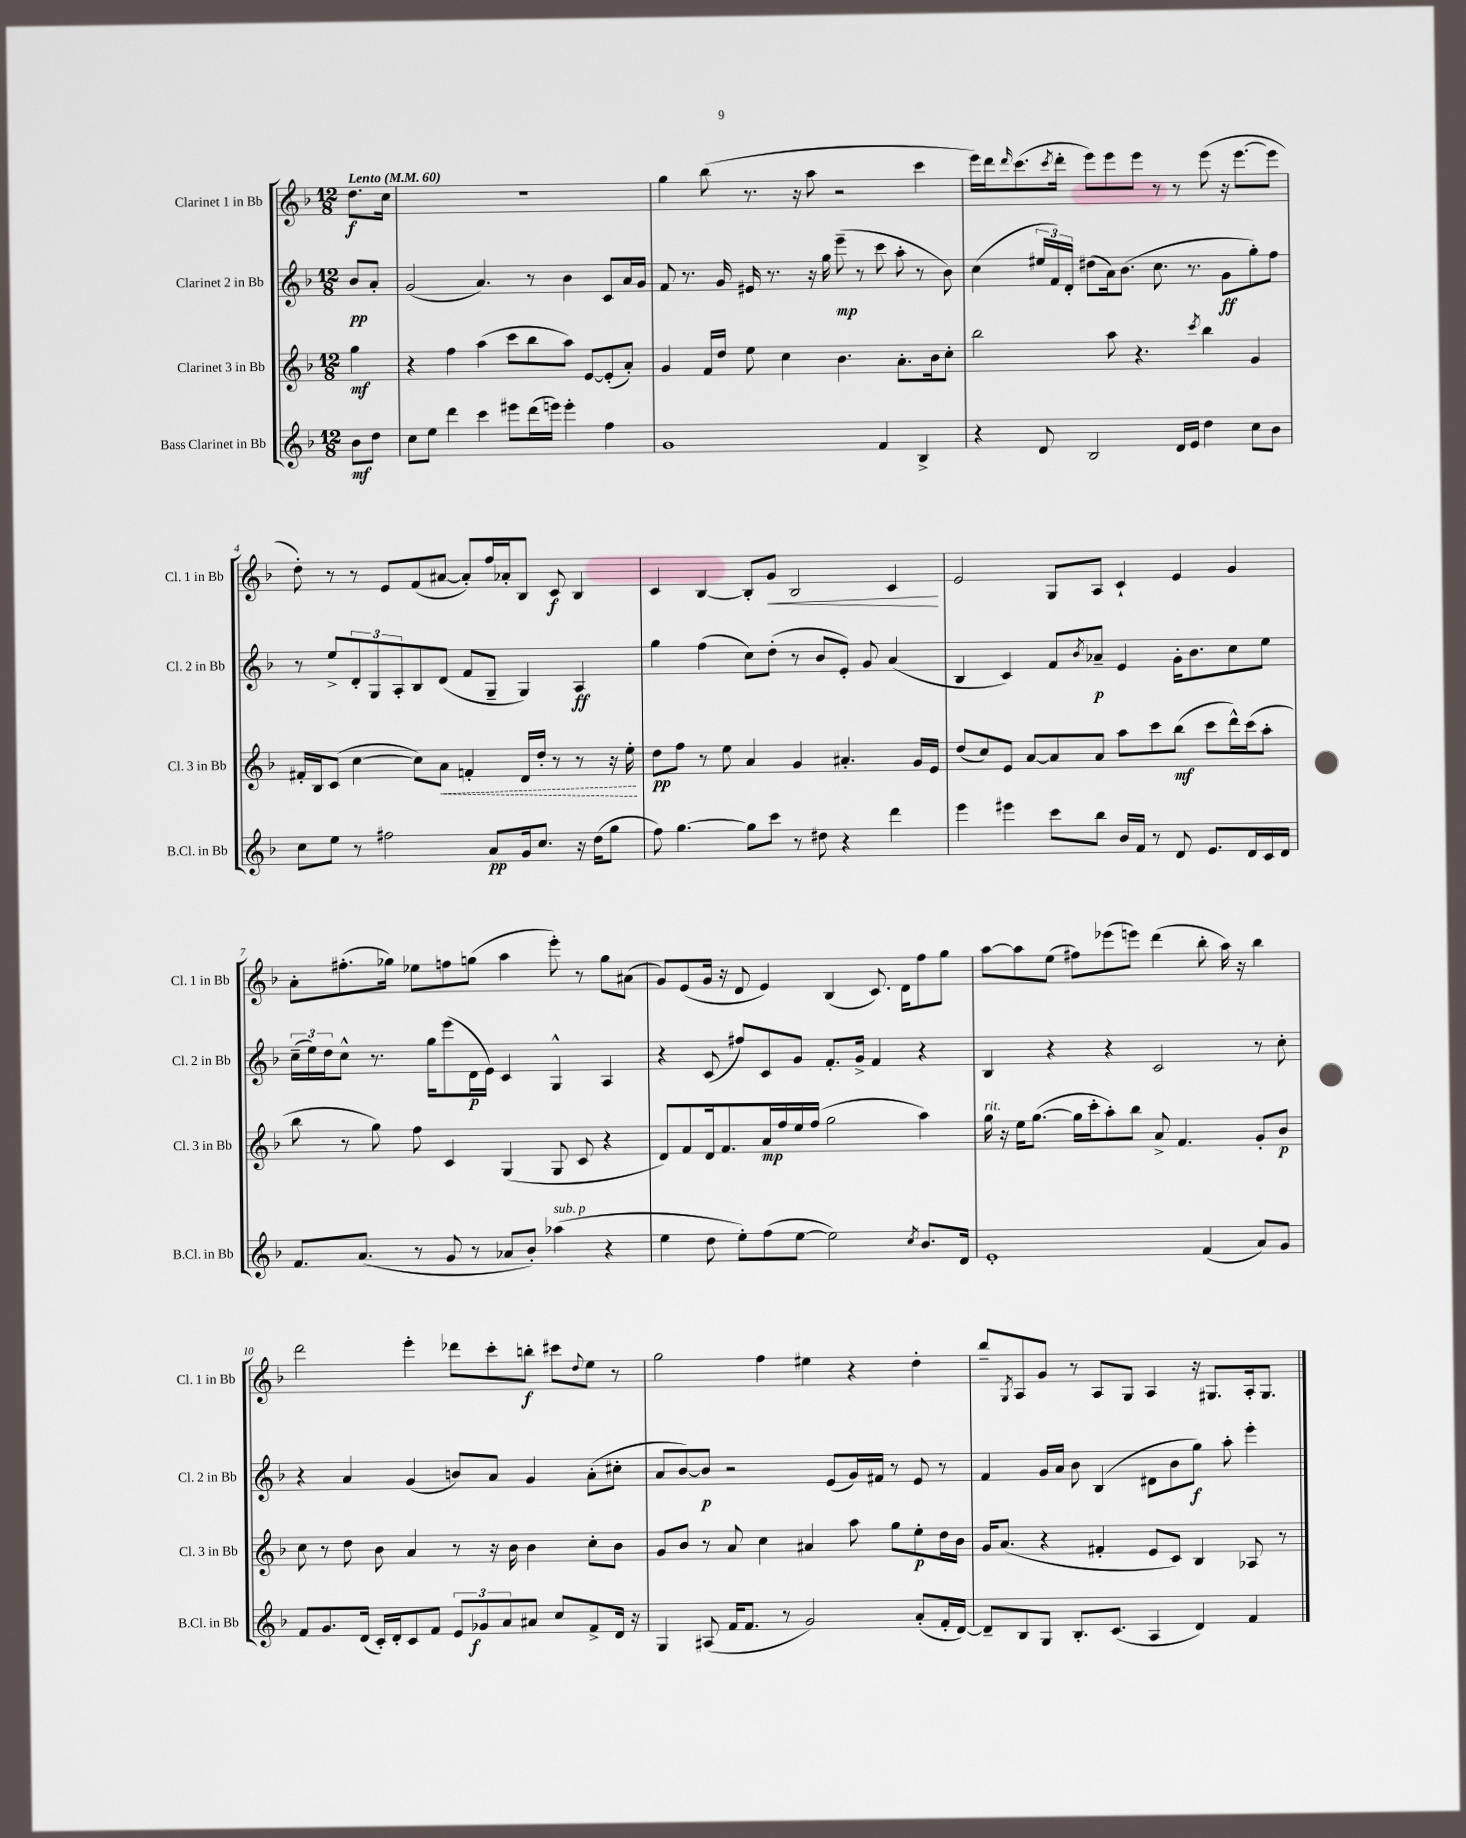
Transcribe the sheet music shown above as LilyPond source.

<<
\new StaffGroup <<
\new Staff = "s0" \with { instrumentName = "Clarinet 1 in Bb" shortInstrumentName = "Cl. 1 in Bb" } {
    \clef treble \key f \major \numericTimeSignature \time 12/8 \partial 4 \tempo "Lento" 4 = 60
    d''8.\f c''16 |
    R1. |
    g''4 bes''8( r8. r16 a''8 r2 c'''4 |
    e'''16) d'''16 \grace { d'''16 } c'''8.( \acciaccatura { c'''8 } d'''16-. e'''8) e'''8 e'''8 r8 r8 e'''8( r16 e'''8.~ e'''8 |
    d''8-.) r8 r8 e'8 f'8( ais'8~ ais'8-.) f''16 aes'16-. bes8 c'8\f bes4 |
    c'4 bes4~ bes8-. g'8\< bes2 c'4\! |
    e'2 g8 a8 c'4-! e'4 g'4 |
    a'8-. fis''8.-.( ges''16) ees''8 f''8 g''8( a''4 e'''8-.) r8 g''8 ais'8( |
    g'8) e'8( g'16 r16 d'8 e'4) bes4( c'8.) d'16 f''8 g''8 |
    a''8~ a''8 e''8( fis''8) ees'''8( e'''8) d'''4( bes''8-. a''16) r16 bes''4 |
    d'''2 e'''4-. des'''8 c'''8-. b''8-.\f cis'''8 \appoggiatura { d''8 } e''8 r8 |
    g''2 f''4 eis''4 r4 d''4-. |
    bes''8-- \acciaccatura { g8 } a8 g'8 r8 a8 g8 a4 r16 gis8. a16-. gis8. \bar "|." |
}
\new Staff = "s1" \with { instrumentName = "Clarinet 2 in Bb" shortInstrumentName = "Cl. 2 in Bb" } {
    \clef treble \key f \major \numericTimeSignature \time 12/8 \partial 4
    bes'8\pp a'8-. |
    g'2( a'4.) r8 bes'4 c'8 a'16 g'16 |
    f'8 r8. g'16 eis'16 r8. r16 g''16 e'''8--\mp( r8 c'''8 a''8-. r8 bes'8) |
    c''4( \tuplet 3/2 { eis''16 f'16) d'16-. } dis''8( a'16) bes'8.( c''8. r8. g'8\ff g''8-.) f''8 |
    r8 e''8-> \tuplet 3/2 { d'8-. g8 a8-. } bes8 d'8( f'8 g8-- g4) a4\ff |
    g''4 f''4( c''8) d''8-.( r8 bes'8 e'8-.) g'8 a'4( |
    bes4 c'4) f'8 \acciaccatura { bes'8 } aes'8--\p e'4 g'16-. bes'8. c''8 e''8 |
    \tuplet 3/2 { c''16--( e''16) d''16 } c''8-^ r8. g''16 e'''8( d'16\p e'16) c'4 g4-^ a4 |
    r4 c'8( fis''8) c'8 g'8 f'8.-. g'16-> f'4 r4 |
    bes4 r4 r4 c'2 r8 c''8-. |
    r4 a'4 g'4( b'8) a'8 g'4 a'8-.( cis''8-. |
    a'8 bes'8~) bes'8\p r2 e'8( g'16) fis'16 r8 e'8 r8 |
    f'4 g'16 a'16 bes'8 bes4( dis'8 bes'8 g''8\f) a''8-. e'''4-. \bar "|." |
}
\new Staff = "s2" \with { instrumentName = "Clarinet 3 in Bb" shortInstrumentName = "Cl. 3 in Bb" } {
    \clef treble \key f \major \numericTimeSignature \time 12/8 \partial 4
    g''4\mf |
    r4 f''4 a''4( c'''8 bes''8 a''8) e'8~ e'8-.( a'8-.) |
    g'4 f'16 d''16 e''8 c''4 bes'4. a'8.-. bes'16 c''8-. |
    bes''2 a''8 r4. \acciaccatura { c'''8 } bes''4 g'4 |
    fis'16-. bes16 c'8( c''4~ c''8) \once \override Hairpin.style = #'dashed-line a'8\< f'4-. d'16 d''16-. r8 r8 r16 e''16-.\! |
    d''8\pp f''8 r8 e''8 a'4 g'4 ais'4.-. g'16 e'16 |
    d''8( c''8) e'8 a'8~ a'8 a'8 a''8 c'''8 bes''8\mf( c'''8 d'''16-^) c'''16( a''8-. |
    bes''8 r8 g''8) f''8 c'4 g4( g8 c'8 r4 |
    d'8) f'8 d'16 f'8. a'16\mp f''16 e''16 f''16( g''2 a''4) |
    g''16^\markup { \italic "rit." } r16 e''16 g''8.~( g''16 c'''16-. a''8-.) bes''8 a'8-> f'4. g'8-. bes'8\p |
    c''8 r8 d''8 bes'8 a'4 r8 r16 bes'16 bes'4 c''8-. bes'8 |
    g'8 bes'8 r8 a'8 c''4 ais'4 a''8 g''8 e''8-.\p d''16 bes'16 |
    g'16 a'8.( r4 fis'4-. e'8 c'8) bes4 aes8 r8 \bar "|." |
}
\new Staff = "s3" \with { instrumentName = "Bass Clarinet in Bb" shortInstrumentName = "B.Cl. in Bb" } {
    \clef treble \key f \major \numericTimeSignature \time 12/8 \partial 4
    bes'8\mf d''8 |
    c''8 e''8 d'''4 c'''4 eis'''8 d'''16( e'''16) e'''4-. f''4 |
    g'1 f'4 bes4-> |
    r4 d'8 bes2 d'16 e'16 d''4 c''8 bes'8 |
    c''8 e''8 r8 fis''2 a'8\pp g'16 c''8. r16 d''16( g''8 |
    f''8) g''4.~ g''8 c'''8 r8 dis''8 r4 d'''4 |
    e'''4 eis'''4 c'''8 bes''8 bes'16 f'16 r8 d'8 e'8. d'16 c'16 d'16 |
    f'8. a'8.( r8 g'8 r8 aes'8 bes'8-.) aes''4^\markup { \italic "sub. p" }( r4 |
    e''4 d''8 e''8-.) f''8( e''8~ e''2) \acciaccatura { c''8 } bes'8. d'16 |
    e'1-. f'4( a'8) g'8 |
    f'8 g'8. d'16( c'16-.) d'16-. c'8 f'8 \tuplet 3/2 { e'8 ges'8\f a'8 } ais'8 c''8 f'8-> d'16 r16 |
    g4 ais8( f'16 f'8. r8 g'2) a'8-.( f'16-. d'16~) |
    d'8-- bes8 g8 bes8.-. c'8.( a4 d'4) f'4 \bar "|." |
}
>>
>>
